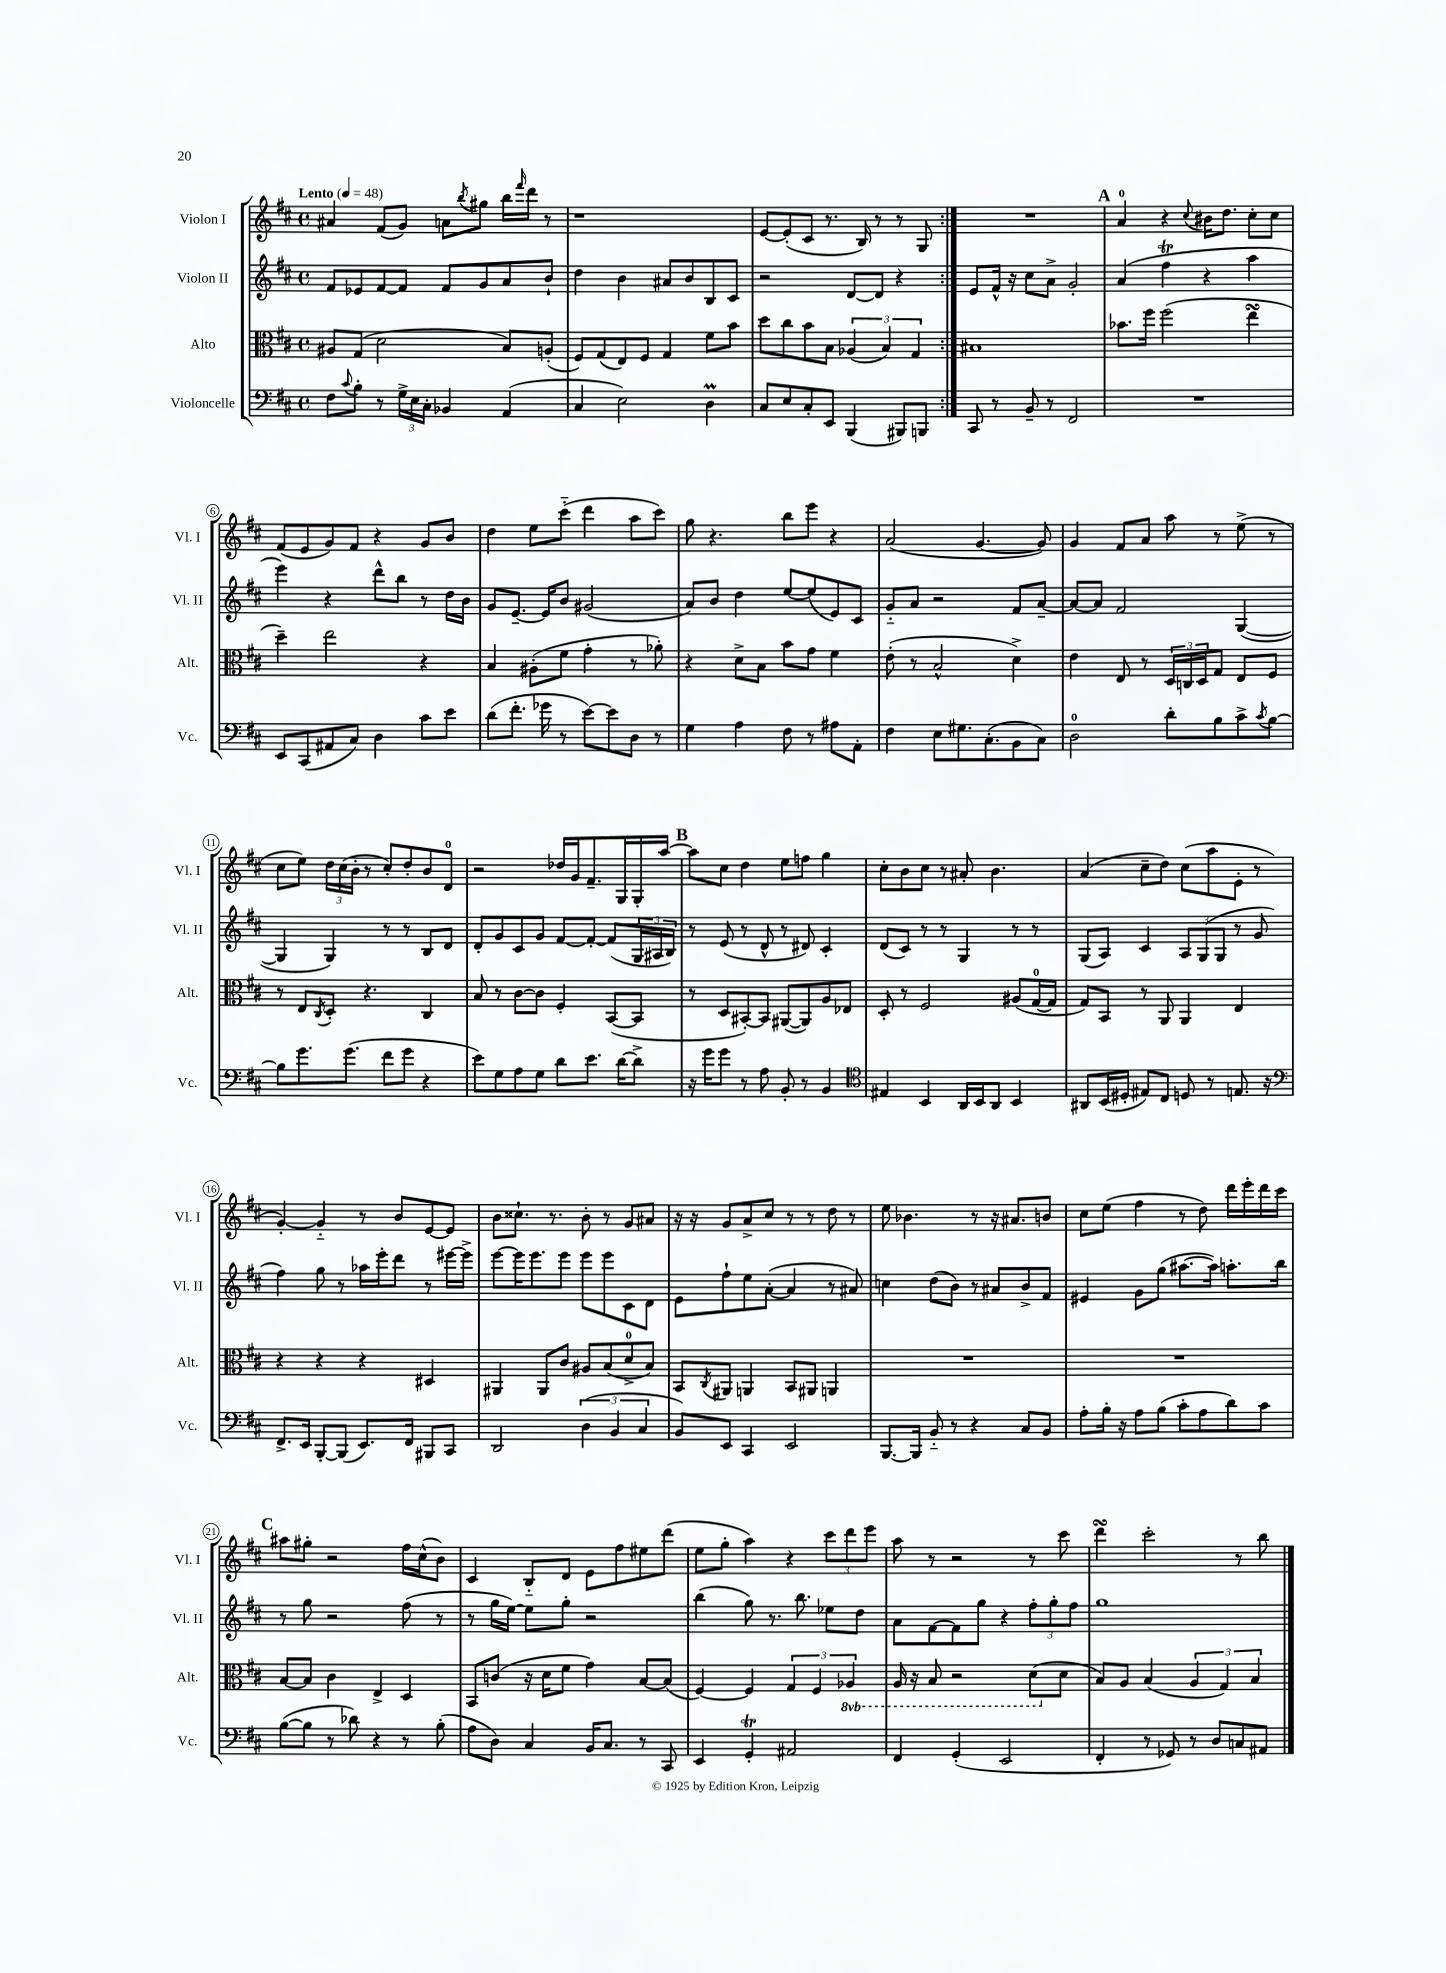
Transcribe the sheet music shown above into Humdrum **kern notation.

**kern	**kern	**kern	**kern
*staff4	*staff3	*staff2	*staff1
*clefF4	*clefC3	*clefG2	*clefG2
*k[f#c#]	*k[f#c#]	*k[f#c#]	*k[f#c#]
*M4/4	*M4/4	*M4/4	*M4/4
*met(c)	*met(c)	*met(c)	*met(c)
*MM48	*MM48	*MM48	*MM48
8F#	8A#	8f#	4a#
8qqc#	.	.	.
8B'	(8G	8e-	.
8r	2d	[8f#	(8f#
24G^	.	8f#]	8g)
24E	.	.	.
24C#'	.	.	.
4BB-	.	8f#	8a
.	.	.	8qbb
.	.	8g	8gg#
(4AA	8B)	8a	16bb
.	.	.	16qqfff#
.	.	.	16ddd
.	(8A'	8b`	8r
=	=	=	=
4C#	8F#)	4dd	1r
.	(8G	.	.
2E)	8E)	4b	.
.	8F#	.	.
.	4G	8a#	.
.	.	8b	.
4D	8f#	8B	.
.	8b	8c#	.
=	=	=	=
8C#	8dd	2r	[8e
8E	8cc#	.	(8e']
8C#'	8b	.	8c#
8EE	8B	.	8.r
(4BBB	(6A-	[8d	.
.	.	.	16B)
.	.	8d]	8r
.	6B)	.	.
8BBB#)	.	4r	8r
.	6G	.	.
8BBB	.	.	8G
=:|!	=:|!	=:|!	=:|!
8CC#	1B#	8e	1r
8r	.	16f#^^	.
.	.	16r	.
8BB~	.	8cc#	.
8r	.	8a^	.
2FF#	.	2g'	.
=	=	=	=
1r	8.b-	(4a	4a
.	16ff#	.	.
.	(2ff#	4ff#	4r
.	.	.	8qqcc#
.	.	4r	16b#
.	.	.	8.dd
.	4ee	4aa	8cc#'
.	.	.	8cc#
=	=	=	=
8EE	4dd~)	4eee)	(8f#
(8CC#	.	.	8e
8AA#	2ee	4r	8g)
8C#)	.	.	8f#
4D	.	8ddd^^	4r
.	.	8bb	.
8c#	4r	8r	8g
8e	.	16dd	8b
.	.	16b	.
=	=	=	=
(8d	4B	8g	4dd
8.f#'	.	[8.e~	.
.	(8A#'	.	8ee
16g-	.	16e]	.
8r	8f#	8b	(8ccc#'~
[8e)	4g'	(2g#	4ddd
8e]	.	.	.
8D	8r	.	8aa
8r	8a-')	.	8ccc#)
=	=	=	=
4G	4r	8a)	8gg
.	.	8b	4.r
4A	8d^	4dd	.
.	8B	.	.
8F#	8b	[8ee	8bb
8r	8g	(8ee]	8eee
8A#	4f#	8e)	4r
8AA'	.	8c#	.
=	=	=	=
4F#	(8e'	8g'~	(2a
.	8r	8a	.
8E	2B^^	2r	.
8.G#	.	.	.
.	.	.	[4.g
(8.C#'	.	.	.
8BB	4d^)	8f#	.
8C#)	.	[8a~	8g])
=	=	=	=
2D	4e	8a_	4g
.	.	8a]	.
.	8E	2f#	8f#
.	8r	.	8a
8d'	24D	.	8aa
.	24C	.	.
.	24D	.	.
8B	8G	.	8r
8c#^	8E	([4G	(8ee^
8qc#	.	.	.
[8B	8F#	.	8r
=	=	=	=
8B]	8r	4G]	8cc#
8.g	8E	.	8ee)
.	8qC#	.	.
.	8D'	4G)	24dd
.	.	.	(24cc#
(8.g	.	.	.
.	.	.	24b'
.	4.r	.	8r
8f#	.	8r	8cc#')
8g	.	8r	8dd'
4r	4C#	8B	8b
.	.	8d	8d
=	=	=	=
8e)	8B	8d'	2r
8G	8r	8g	.
8A	[8c#	8c#	.
8G	8c#]	8g	.
8d	4F#'	[8f#	16dd-
.	.	.	16g
8.e	.	8f#'_	8.f#~
.	([8BB	(8f#]	.
[16d	.	.	16G
8d^]	8BB]	24G	16G'
.	.	24A#	.
.	.	.	[16aa
.	.	24B)	.
=	=	=	=
16r	8r	8r	8aa]
16g	.	.	.
8g	8D	(8e	8cc#
8r	[8BB#')	8r	4dd
8A	8BB#]	8d^^	.
8BB'	([8AA#	8r	8ee
8r	8AA#])	8d#)	8ff
4BB	8A	4c#'	4gg
.	8E-	.	.
=	=	=	=
*clefC4	*	*	*
4E#	8D'	(8d	8cc#'
.	8r	8c#)	8b
4BB	2F#	8r	8cc#
.	.	8r	8r
16AA	.	4G	8a#'
16BB	.	.	.
8AA	.	.	4.b
4BB	(8A#	8r	.
.	[16G	8r	.
.	16G]	.	.
=	=	=	=
8AA#	8G)	(8G	(4a
(16BB	8BB	8A)	.
16D#'	.	.	.
8E#)	8r	4c#	8cc#~
8C#	8AA	.	8dd)
8D	4AA	12A	(8cc#
.	.	(12G	.
8r	.	.	8aa
.	.	12G	.
8.E	4E	8r	8e'
.	.	8g	8r
16r	.	.	.
=	=	=	=
*clefF4	*	*	*
8.FF#^	4r	4ff#)	[4g')
16EE	.	.	.
[8BBB'	4r	8gg	4g'~]
(8BBB]	.	8r	.
8.EE)	4r	16aa-	8r
.	.	16eee'	.
.	.	8ddd	8b
16FF#	.	.	.
8BBB#	4D#	8r	[8e
8CC#	.	[16eee#	8e]
.	.	16eee#^]	.
=	=	=	=
2DD	4AA#	[8eee	8b
.	.	16eee]	8.cc##`
.	.	8.eee	.
.	8AA#	.	.
.	.	.	8.r
.	8c#	8eee	.
(6D	8A#	8eee	8b'
.	(8B	8eee	8r
6BB	.	.	.
.	8d^	8c#	8g
6C#	.	.	.
.	8B)	8d	8a#
=	=	=	=
8BB)	8BB	8e	16r
.	.	.	16r
.	8qC#	.	.
8EE	8AA#	8ff#`	8g
4CC#	4AA	8ee	8a^
.	.	([8a'	8cc#
2EE	8BB	4a]	8r
.	8AA#	.	8r
.	4AA	8r	8dd
.	.	8a#)	8r
=	=	=	=
[8.BBB	1r	4cc	8ee
.	.	.	4.b-
16BBB]	.	.	.
8BB'~	.	(8dd	.
8r	.	8b)	.
4r	.	8r	8r
.	.	8a#	16r
.	.	.	8.a#
8C#	.	8b^	.
8BB	.	8f#	8b
=	=	=	=
8A'	1r	4e#	8cc#
16B'	.	.	(8ee
16r	.	.	.
8A	.	8g	4ff#
(8B	.	(8gg	.
8c#'	.	[8.aa#	8r
8A	.	.	8dd)
.	.	16aa#])	.
8d)	.	8.aa'	16ddd
.	.	.	16eee'
8c#	.	.	16ddd
.	.	16bb	16ccc#
=	=	=	=
([8B	[8B	8r	8aa#
8B]	8B]	8gg	8gg#'
8r	4c#	2r	2r
8d-)	.	.	.
4r	4E^	.	.
8r	4D	(8ff#	16ff#
.	.	.	(16cc#^^
(8B'	.	8r	8b)
=	=	=	=
8A	8BB	8r	4c#
8D)	(8c	16gg	.
.	.	[16ee)	.
4C#	16r	8ee]	8B'~
.	16d	.	.
.	8f#	8gg'	8d
16BB	4g)	2r	8e
8.C#	.	.	.
.	.	.	8ff#
8r	[8B	.	8ee#
8CC#	(8B]	.	(8ddd
=	=	=	=
4EE	[4F#)	(4bb	8ee
.	.	.	8gg'
4GG'	4F#]	8gg)	4aa)
.	.	8.r	.
2AA#	6G	.	4r
.	.	8.bb	.
.	6F#	.	.
.	.	8ee-	12ccc#
.	6AA-	.	12ddd
.	.	8dd	.
.	.	.	12eee
=	=	=	=
4FF#	16AA	8a	8aa
.	16r	.	.
.	8BB	[8f#	8r
(4GG'	2r	8f#]	2r
.	.	8gg	.
2EE	.	4r	.
.	(8D	12ff#'	8r
.	.	12gg'	.
.	8d	.	8ccc#
.	.	12ff#	.
=	=	=	=
4FF#'	8B)	1gg	4ddd
.	8A	.	.
8r	(4B	.	2ccc#'
8GG-)	.	.	.
8r	6A	.	.
8D	.	.	.
.	6G)	.	.
8C	.	.	8r
.	6B	.	.
8AA#	.	.	8bb
==	==	==	==
*-	*-	*-	*-
